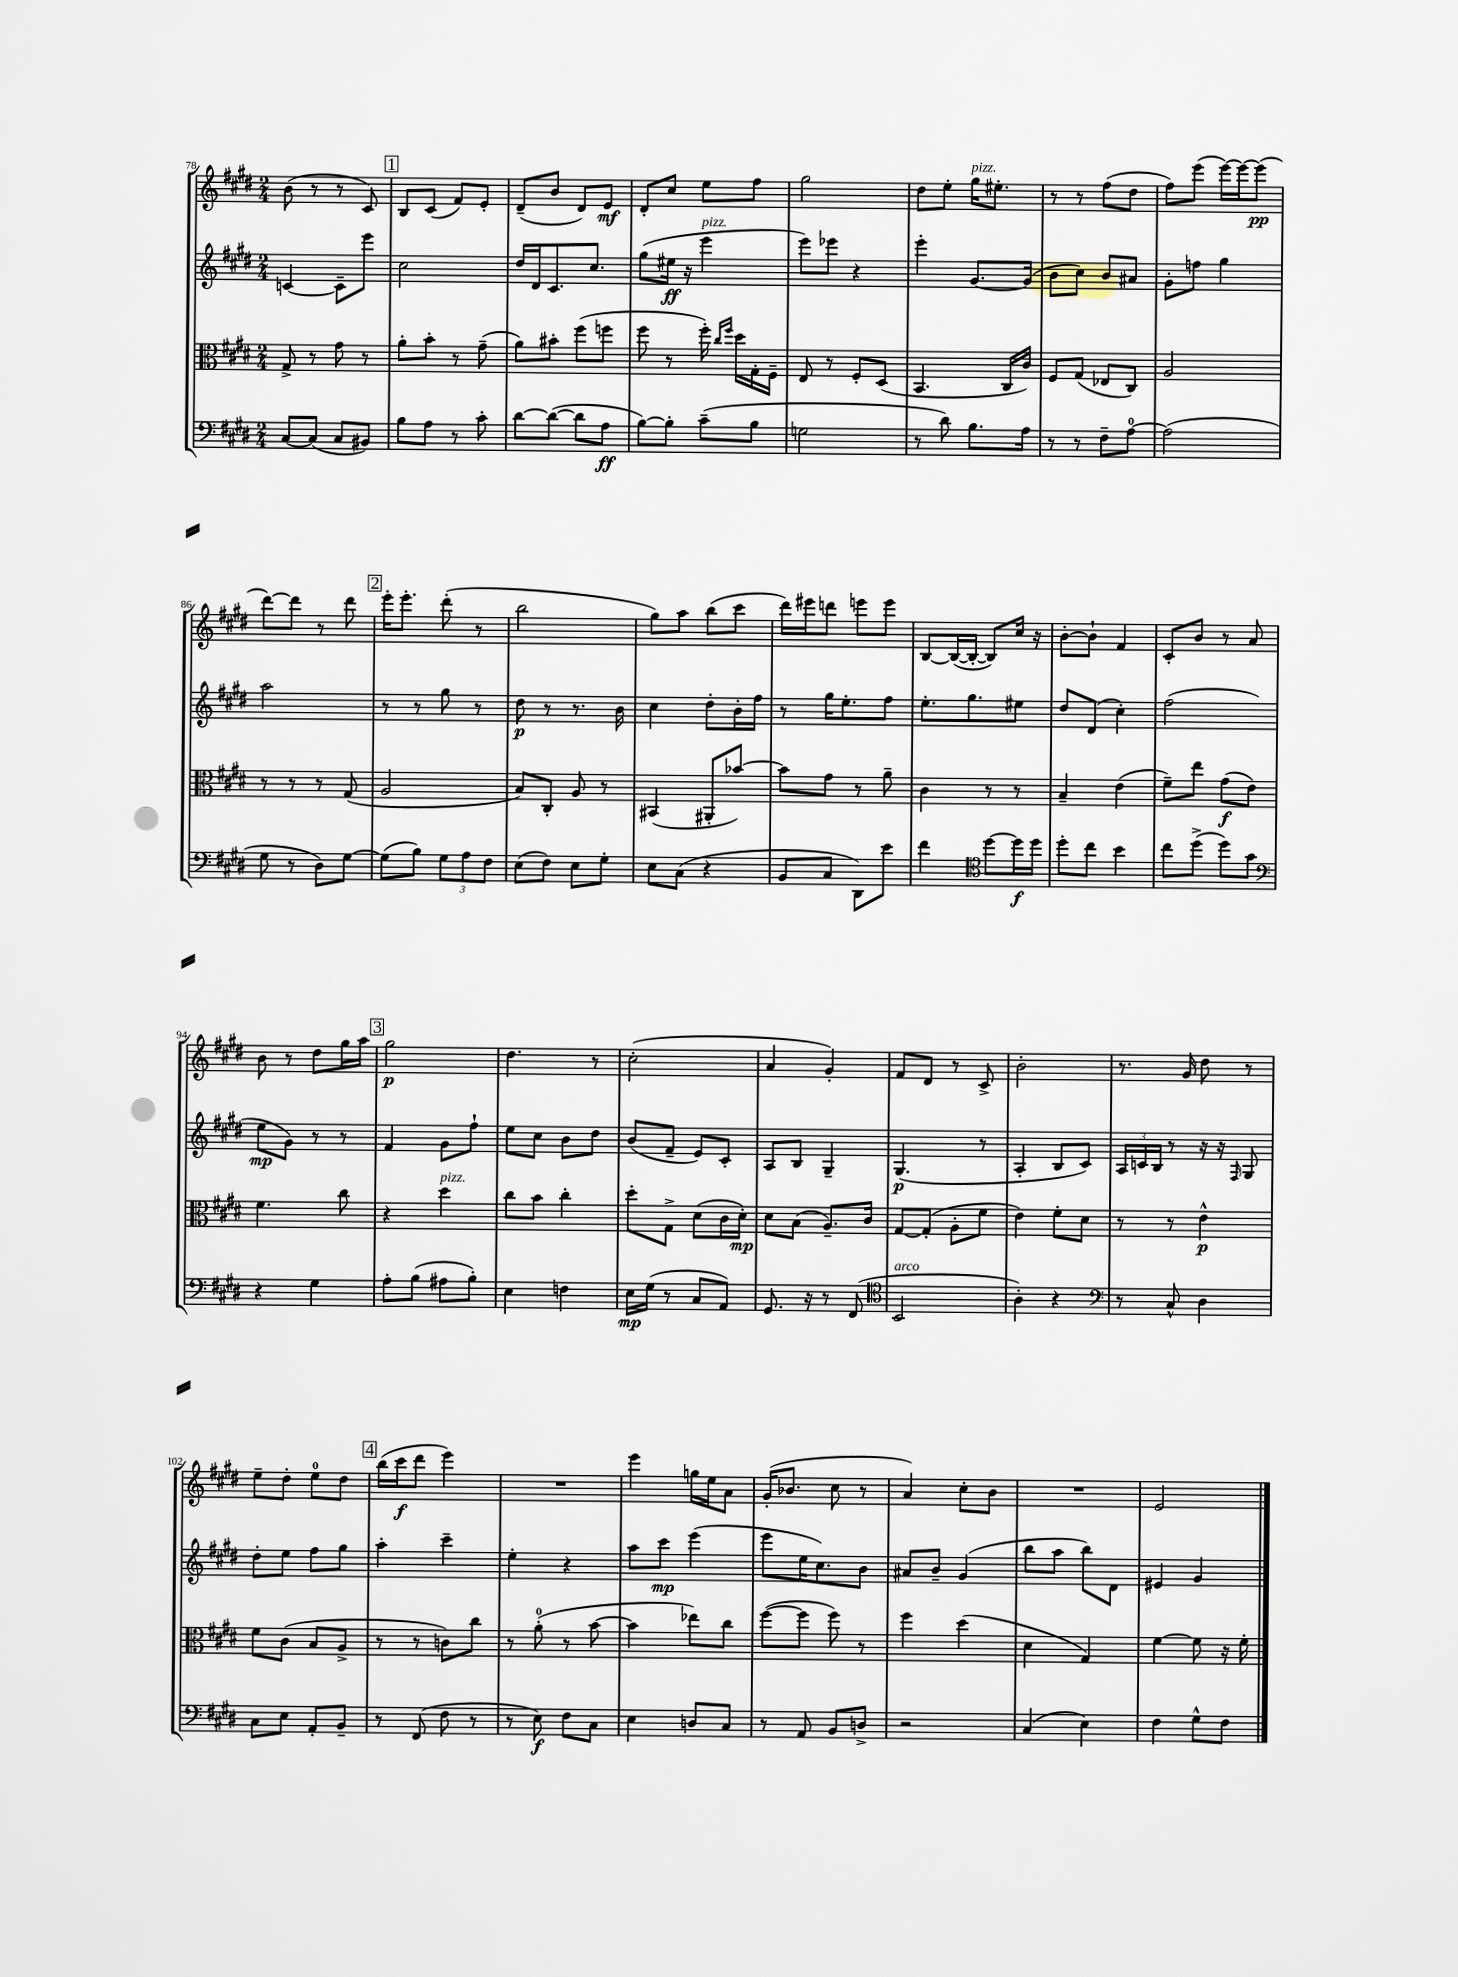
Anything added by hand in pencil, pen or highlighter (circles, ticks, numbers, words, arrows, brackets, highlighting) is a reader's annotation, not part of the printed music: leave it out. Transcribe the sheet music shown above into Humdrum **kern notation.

**kern	**kern	**kern	**kern
*staff4	*staff3	*staff2	*staff1
*clefF4	*clefC3	*clefG2	*clefG2
*k[f#c#g#d#]	*k[f#c#g#d#]	*k[f#c#g#d#]	*k[f#c#g#d#]
*M2/4	*M2/4	*M2/4	*M2/4
[8C#	8G#^	[4c	(8b
(8C#]	8r	.	8r
8C#	8g#	8c~]	8r
8BB#)	8r	8eee	8c#)
=	=	=	=
8B	8a'	2cc#	8B
8A	8b'	.	(8c#
8r	8r	.	8f#)
8c#'	(8g#~	.	8e'
=	=	=	=
[8d#	8a)	16dd#	(8d#~
.	.	16d#	.
(8d#_	8b#'	8.c#	8b
8d#]	(8ff#	.	8d#)
.	.	8.cc#	.
8A	8ff	.	8e
=	=	=	=
[8B)	8ff#	(8gg#	8d#'
8B']	8r	16ee#	8cc#
.	.	16r	.
(8c#~	16ff#')	4eee	8ee
.	16qqcc#	.	.
.	16qqff#	.	.
.	16dd#	.	.
8B	16G#'	.	8ff#
.	16F#~	.	.
=	=	=	=
2G	8E	8eee)	2gg#
.	8r	8eee-	.
.	8F#'	4r	.
.	(8D#	.	.
=	=	=	=
8r	4.BB	4eee'	8dd#
8d#)	.	.	8ee'
8.B	.	[8.g#	16gg#
.	.	.	8.ee#'
.	16C#	.	.
16A	16c#)	(16g#]	.
=	=	=	=
8r	8F#	8b	8r
8r	(8G#	8cc#)	8r
8F#~	8E-	8b	(8ff#
[8A	8C#)	8a#	8dd#
=	=	=	=
(2A]	2A	8g#'	8ff#)
.	.	8ff	(8eee
.	.	4gg#	[16eee)
.	.	.	16eee_
.	.	.	(8eee]
=	=	=	=
8G#	8r	2aa	[8ddd#)
8r	8r	.	8ddd#]
8D#)	8r	.	8r
[8G#	(8G#	.	8ddd#
=	=	=	=
(8G#]	2A	8r	16eee'
.	.	.	8.eee'
8B)	.	8r	.
12G#	.	8gg#	(8ddd#'
12A	.	.	.
.	.	8r	8r
12F#	.	.	.
=	=	=	=
(8E	8B)	8dd#	2bb
8F#)	8C#'	8r	.
8E	8A	8.r	.
8G#'	8r	.	.
.	.	16b	.
=	=	=	=
8E	(4BB#	4cc#	8gg#)
(8C#	.	.	8aa
4r	8AA#'	8dd#'	(8bb
.	[8b-)	16b'	8ccc#
.	.	16ff#	.
=	=	=	=
8BB	8b-]	8r	16ddd#)
.	.	.	16eee#
8C#	8g#	16gg#	8ddd
.	.	8.ee'	.
8DD#)	8r	.	8eee
8e	8a~	8ff#	8eee
=	=	=	=
4f#	4c#	8.ee'	[8B
.	.	.	(16B_
.	.	8.gg#	16B'_
*clefC4	*	*	*
[8dd#	8r	.	8B])
16dd#]	8r	8ee#	16cc#
16dd#	.	.	16r
=	=	=	=
8dd#'	4B~	8dd#	[8b'
8cc#	.	(8d#	8b`]
4b	(4e	4cc#')	4f#
=	=	=	=
8cc#	8f#~)	(2ff#	8c#'
(8dd#^	8ee	.	8b
8dd#)	(8g#	.	8r
8g#	8e)	.	8a
=	=	=	=
*clefF4	*	*	*
4r	4.f#	8ee	8b
.	.	8g#)	8r
4G#	.	8r	8dd#
.	8cc#	8r	16gg#
.	.	.	16aa
=	=	=	=
8A'	4r	4f#	2gg#
(8B	.	.	.
8A#	4dd#	8g#	.
8B')	.	8ff#`	.
=	=	=	=
4E	8cc#	8ee	4.dd#
.	8b	8cc#	.
4F	4cc#'	8b	.
.	.	8dd#	8r
=	=	=	=
16E	8dd#'	(8b	(2cc#'
(16G#	.	.	.
8r	8G#^	8f#~	.
8C#	(8d#	8e)	.
8AA)	16c#	8c#'	.
.	16d#')	.	.
=	=	=	=
8.GG#	8d#	8A	4a
.	(8B	8B	.
16r	.	.	.
8r	8.A~)	4G#~	4g#')
(8FF#	.	.	.
.	16c#	.	.
=	=	=	=
*clefC4	*	*	*
2BB	[8G#	(4.G#	8f#
.	(8G#']	.	8d#
.	8A'	.	8r
.	8f#	8r	8c#^
=	=	=	=
4A')	4e)	4A'	2b'
4r	8f#'	8B	.
.	8d#	8c#)	.
=	=	=	=
*clefF4	*	*	*
8r	8r	24A	8.r
.	.	24c	.
.	.	24B	.
8C#^^	8r	8r	.
.	.	.	16g#
4D#	4e^^	16r	8dd#
.	.	16r	.
.	.	16qqF#	.
.	.	8G#	8r
=	=	=	=
8C#	8f#	8dd#'	8ee~
8E	(8c#	8ee	8dd#'
8AA'	8B	8ff#	8ee
8BB~	8A^	8gg#	8dd#
=	=	=	=
8r	8r	4aa'	(16bb
.	.	.	16ccc#
(8FF#	8r	.	8ddd#
8F#	8c)	4ccc#~	4eee)
8r	8cc#	.	.
=	=	=	=
8r	8r	4ee'	2r
8E)	(8a'	.	.
8F#	8r	4r	.
8C#	[8b	.	.
=	=	=	=
4E	4b]	8aa	4eee
.	.	8ccc#	.
8D	8ee-)	(4eee	16gg
.	.	.	16ee
8C#	8cc#	.	8a
=	=	=	=
8r	([8ff#	8eee	(16g#'
.	.	.	8.b-
8AA	8ff#]	16ee	.
.	.	8.cc#)	.
8BB	8ff#)	.	8cc#
8D^	8r	8b	8r
=	=	=	=
2r	4ff#	8a#	4a)
.	.	8b~	.
.	(4dd#	(4g#	8cc#'
.	.	.	8b
=	=	=	=
(4C#	4d#	8bb	2r
.	.	8aa	.
4E)	4G#)	8bb)	.
.	.	8d#	.
=	=	=	=
4F#	[4f#	4e#	2e
8G#^^	8f#]	4g#	.
8F#	16r	.	.
.	16f#'	.	.
==	==	==	==
*-	*-	*-	*-
